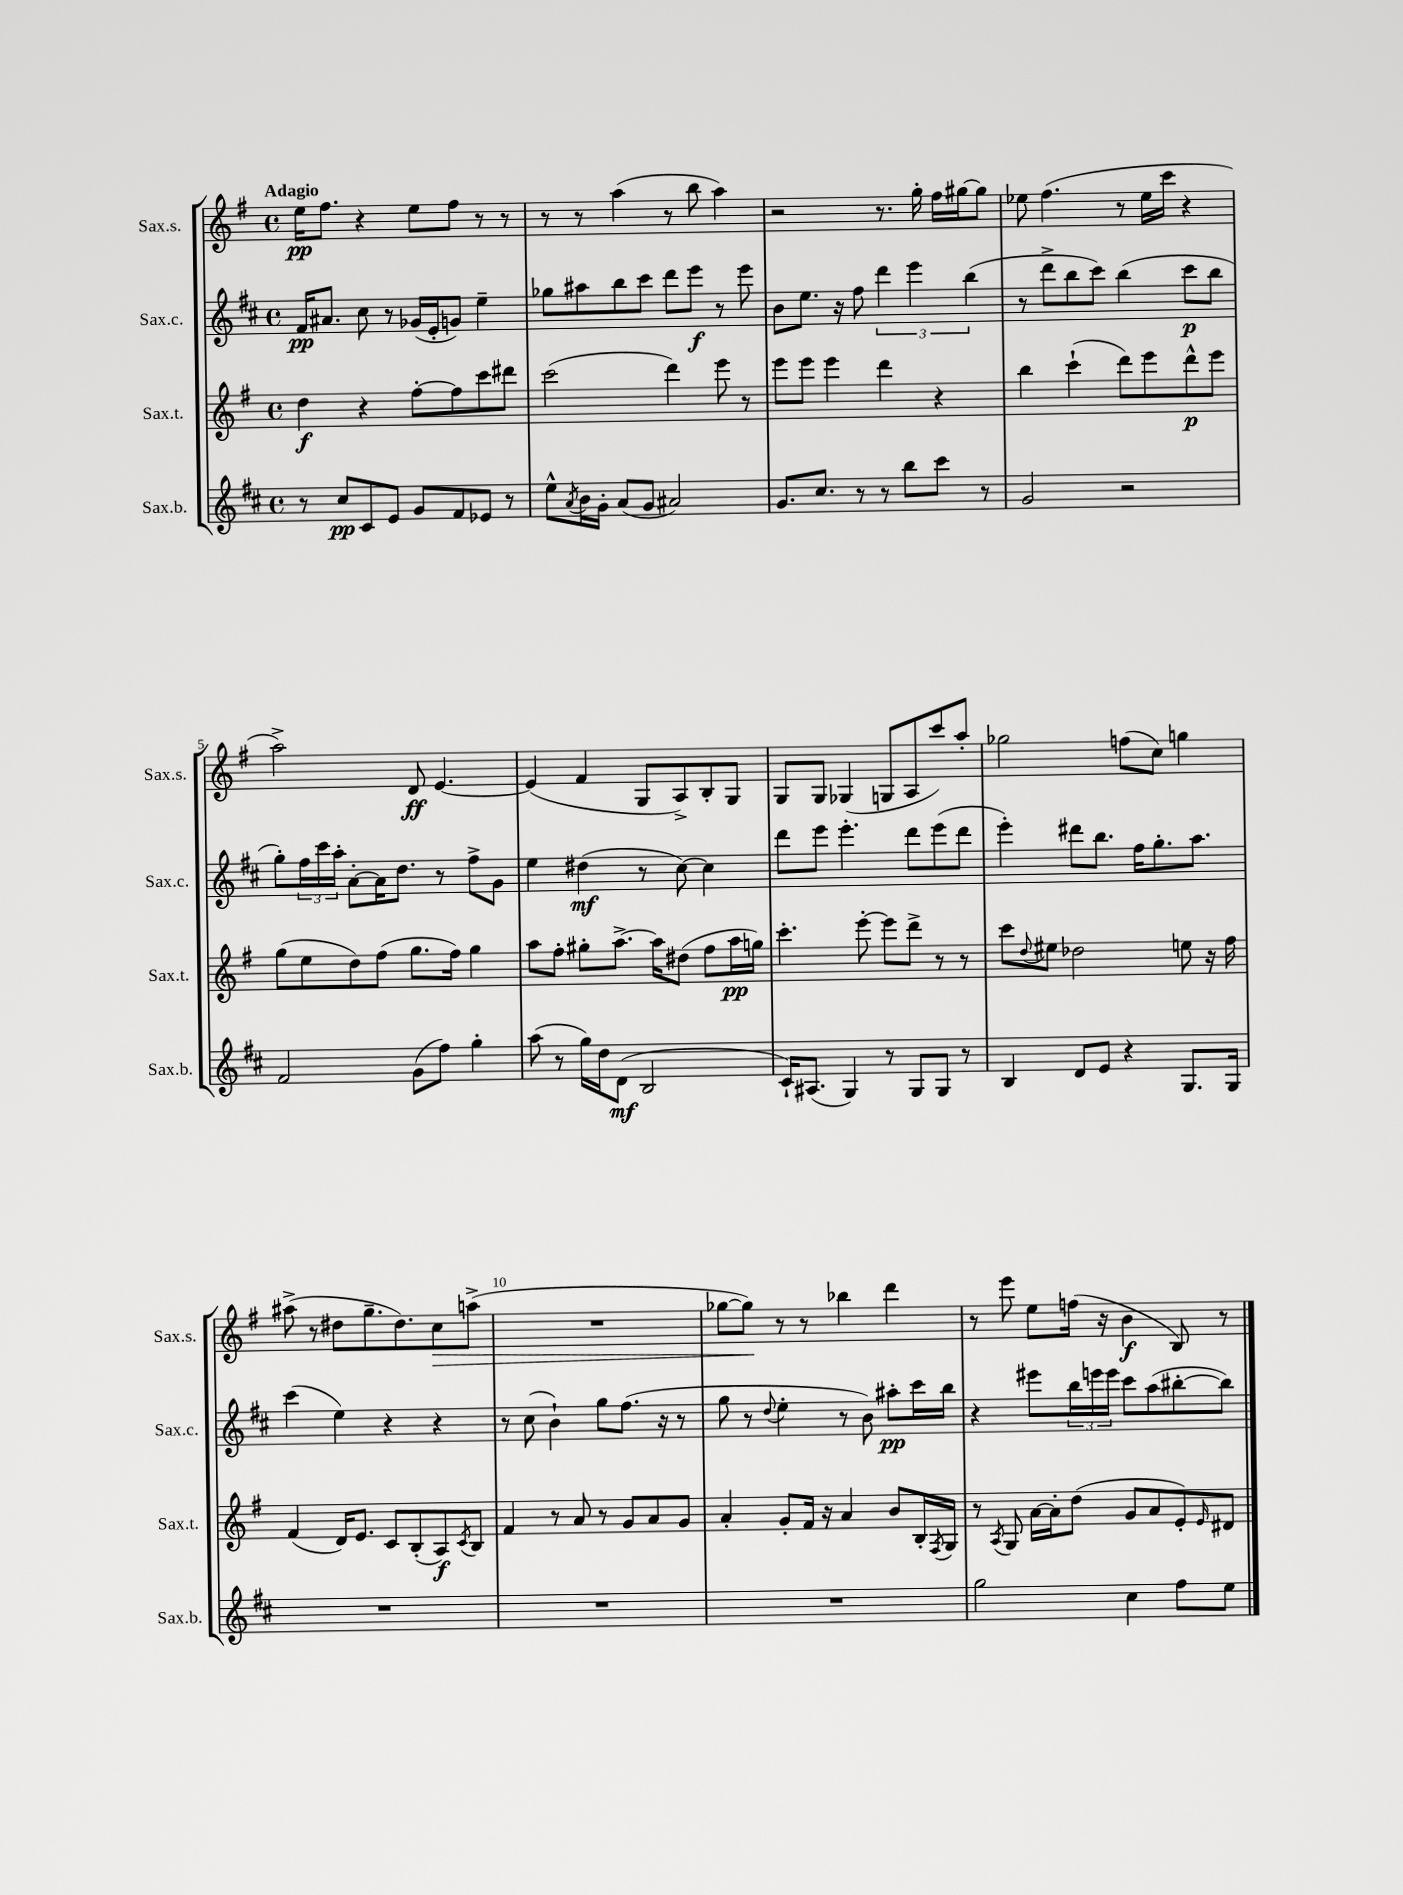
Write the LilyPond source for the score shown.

<<
\new StaffGroup <<
\new Staff = "s0" \with { instrumentName = "Sax.s." shortInstrumentName = "Sax.s." } {
    \clef treble \key g \major \defaultTimeSignature \time 4/4 \tempo "Adagio"
    e''16\pp fis''8. r4 e''8 fis''8 r8 r8 |
    r8 r8 a''4( r8 b''8 a''4) |
    r2 r8. g''16-. fis''16 gis''16~ gis''8 |
    ees''8 fis''4.( r8 ees''16 c'''16 r4 |
    a''2->) d'8\ff e'4.~ |
    e'4( fis'4 g8 a8->) b8-. g8 |
    g8 g8 ges4( g8 a8 c'''8) a''8-. |
    ges''2 f''8( c''8) g''4 |
    ais''8->( r8 dis''8 g''8.-- dis''8.) c''8\> a''8->( |
    R1 |
    ges''8~ ges''8\!) r8 r8 bes''4 d'''4 |
    r8 e'''8 e''8 f''16( r16 b'4\f b8) r8 \bar "|." |
}
\new Staff = "s1" \with { instrumentName = "Sax.c." shortInstrumentName = "Sax.c." } {
    \clef treble \key d \major \defaultTimeSignature \time 4/4
    fis'16\pp ais'8. cis''8 r8 ges'16( e'16-. g'8) e''4-- |
    ges''8 ais''8 b''8 cis'''8 d'''8 e'''8\f r8 e'''8 |
    b'8 e''8. r16 fis''8 \tuplet 3/2 { d'''4 e'''4 b''4( } |
    r8 d'''8-> b''8 cis'''8) b''4( cis'''8\p b''8 |
    g''8-.) \tuplet 3/2 { fis''16 cis'''16 a''16-. } a'8~-. a'16 d''8. r8 fis''8-> g'8 |
    e''4 dis''4\mf( r8 cis''8~) cis''4 |
    d'''8 e'''8 e'''4.-. d'''8 e'''8( d'''8 |
    e'''4-.) dis'''8 b''8. fis''16 g''8.-. a''8. |
    cis'''4( e''4) r4 r4 |
    r8 cis''8( b'4-!) g''8 fis''8.( r16 r8 |
    g''8 r8 \appoggiatura { d''8 } e''4-. r8 b'8) ais''8-.\pp cis'''16 b''16 |
    r4 eis'''8 \tuplet 3/2 { b''16 e'''16 e'''16 } cis'''8 a''8( bis''8~-. bis''8) \bar "|." |
}
\new Staff = "s2" \with { instrumentName = "Sax.t." shortInstrumentName = "Sax.t." } {
    \clef treble \key g \major \defaultTimeSignature \time 4/4
    d''4\f r4 fis''8~-. fis''8 c'''8 dis'''8 |
    c'''2( d'''4) e'''8 r8 |
    e'''8 e'''8 e'''4 d'''4 r4 |
    b''4 c'''4-!( d'''8) e'''8 d'''8-^\p e'''8 |
    g''8( e''8 d''8) fis''8( g''8. fis''16) g''4 |
    a''8 fis''8-. gis''8-. a''8.~-> a''16 dis''8( fis''8 a''16\pp g''16) |
    c'''4.-. e'''8~-. e'''8 d'''8-> r8 r8 |
    c'''8 \appoggiatura { d''8 } eis''8 des''2 e''8 r16 fis''16 |
    fis'4( d'16) e'8. c'8 b8-.( a8\f) \acciaccatura { c'8 } b8 |
    fis'4 r8 a'8 r8 g'8 a'8 g'8 |
    a'4-. g'8-. fis'16 r16 a'4 b'8 b16-. \acciaccatura { fis8 } g16 |
    r8 \acciaccatura { a8 } g8 a'16~ a'16-. d''8( g'8 a'8 e'8-.) \grace { e'16 } dis'8 \bar "|." |
}
\new Staff = "s3" \with { instrumentName = "Sax.b." shortInstrumentName = "Sax.b." } {
    \clef treble \key d \major \defaultTimeSignature \time 4/4
    r8 cis''8\pp cis'8 e'8 g'8 fis'8 ees'8 r8 |
    e''8-^ \acciaccatura { a'8 } b'16 g'16-. a'8( g'8 ais'2) |
    g'8. cis''8. r8 r8 b''8 cis'''8 r8 |
    g'2 r2 |
    fis'2 g'8( fis''8) g''4-. |
    a''8( r8 g''16) d''16 d'8\mf( b2 |
    cis'16-!) ais8.( g4) r8 g8 g8 r8 |
    b4 d'8 e'8 r4 g8. g16 |
    R1 |
    R1 |
    R1 |
    g''2 cis''4 fis''8 e''8 \bar "|." |
}
>>
>>
\layout { \context { \Score \override BarNumber.break-visibility = ##(#f #t #t) barNumberVisibility = #(every-nth-bar-number-visible 5) } }
